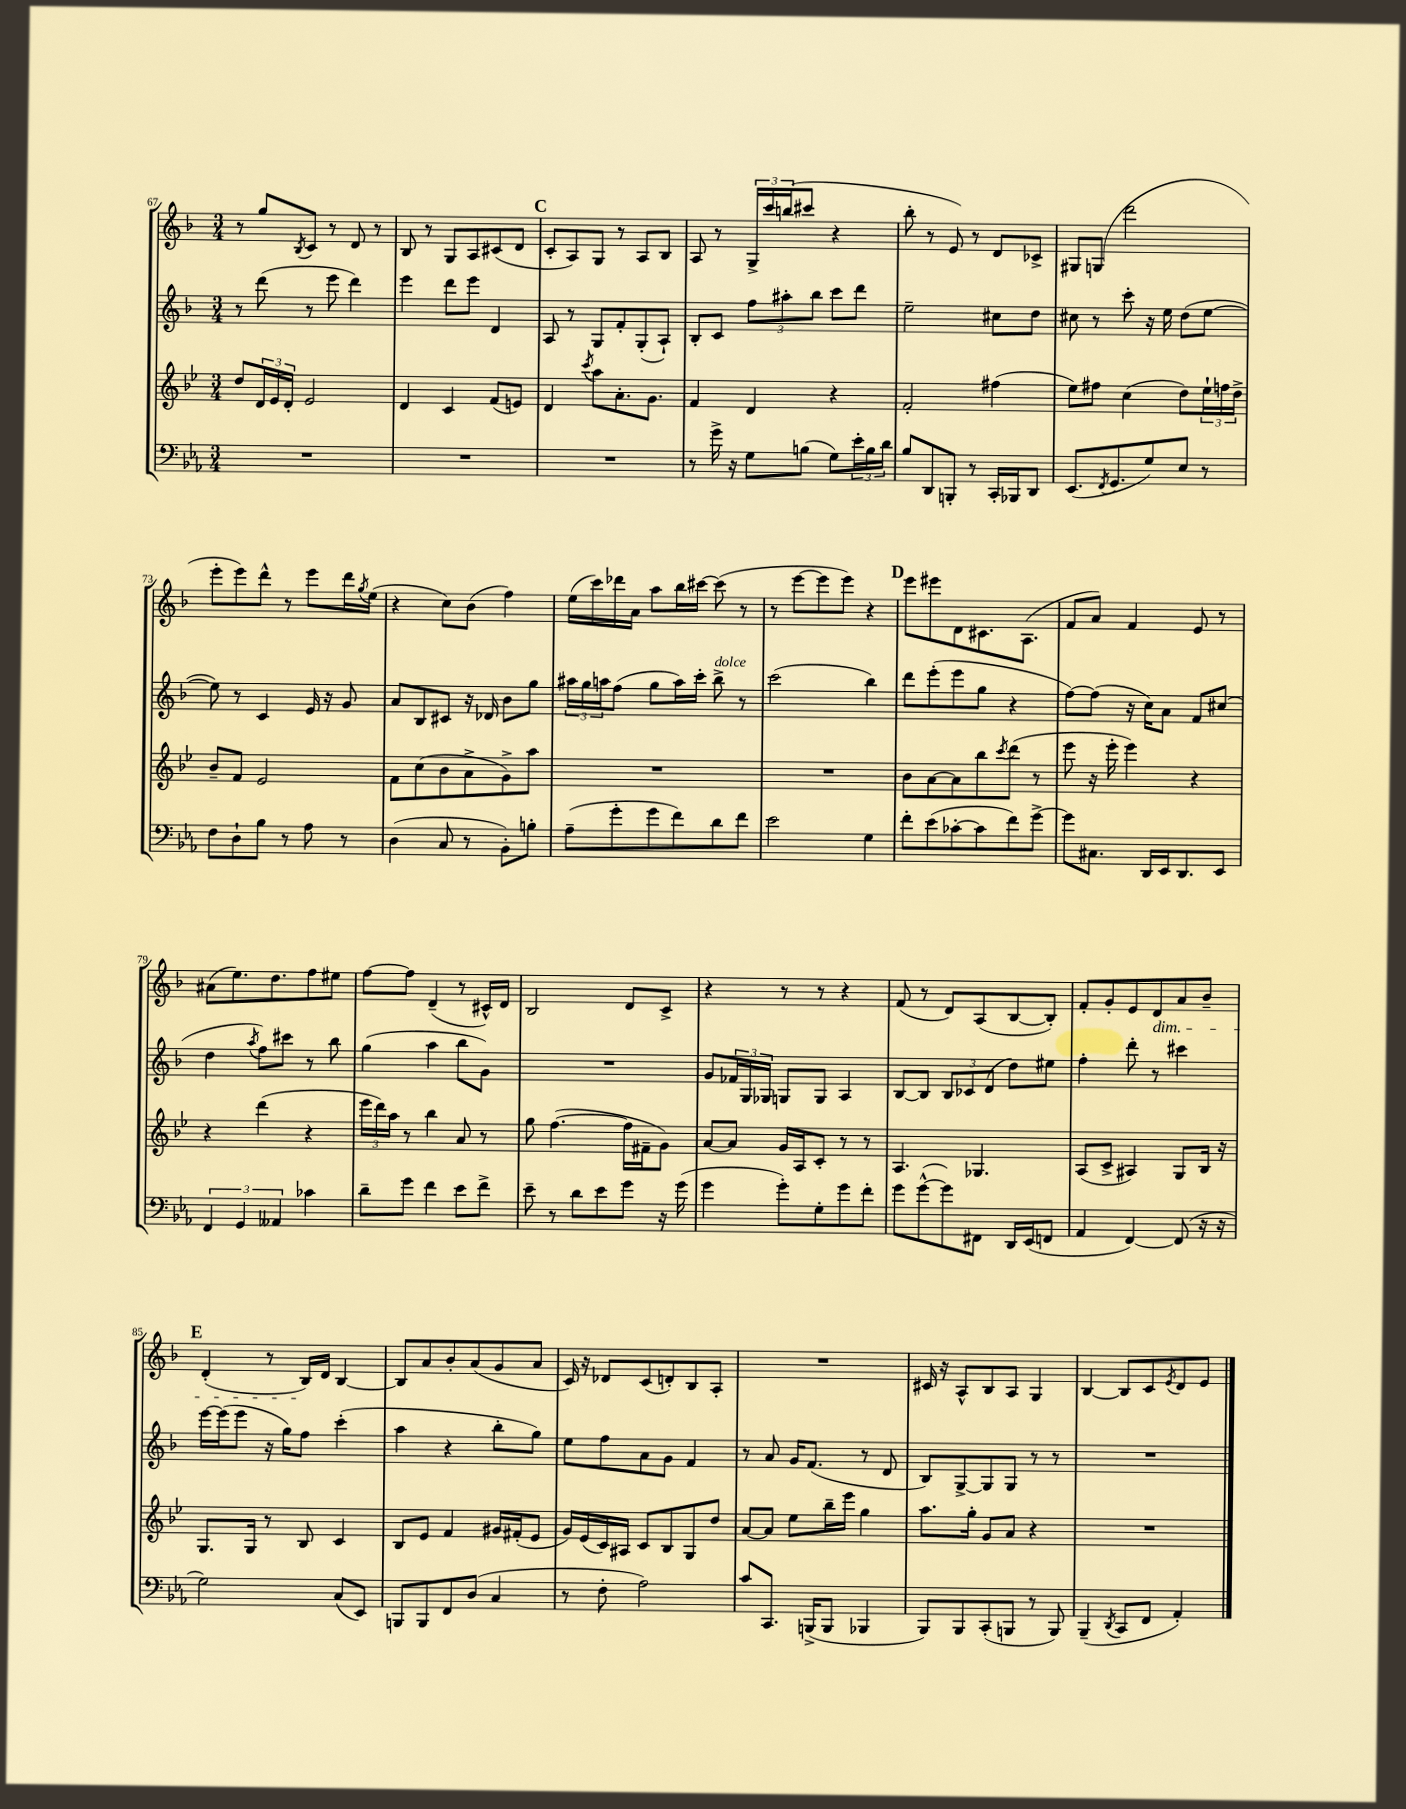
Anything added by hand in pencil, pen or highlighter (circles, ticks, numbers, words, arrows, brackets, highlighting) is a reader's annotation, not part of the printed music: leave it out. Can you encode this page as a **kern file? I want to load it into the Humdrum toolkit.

**kern	**kern	**kern	**kern
*staff4	*staff3	*staff2	*staff1
*clefF4	*clefG2	*clefG2	*clefG2
*k[b-e-a-]	*k[b-e-]	*k[b-]	*k[b-]
*M3/4	*M3/4	*M3/4	*M3/4
2.r	8dd	8r	8r
.	24d	(8ddd	8gg
.	24e-	.	.
.	24d'	.	.
.	.	.	8qB-
.	2e-	8r	8c
.	.	8eee	8r
.	.	4ddd)	8d
.	.	.	8r
=	=	=	=
2.r	4d	4eee	8B-
.	.	.	8r
.	4c	8ddd	8G
.	.	8eee	8A
.	(8f	4d	(8c#
.	8e)	.	8d
=	=	=	=
2.r	4d	8A	8c'
.	.	8r	8A)
.	8qccc	.	.
.	8aa	8G	8G
.	8.a'	8f'	8r
.	.	(8G'	8A
.	8.g	.	.
.	.	8A`)	8B-
=	=	=	=
8r	4f	8B-'	8A
16g^	.	8c	8r
16r	.	.	.
8G	4d	12ff	24G^
.	.	.	24ccc
.	.	12aa#'	(24bb
(8B	.	.	8ccc#
.	.	12bb-	.
8G)	4r	8ccc	4r
24e-'	.	8ddd	.
24B	.	.	.
24d	.	.	.
=	=	=	=
8B-	2f'	2ee~	8bb-'
8DD	.	.	8r
8BBB'	.	.	8e)
8r	.	.	8r
16CC'	(4ff#	8cc#	8d
16BBB-	.	.	.
8DD	.	8dd	8c-^
=	=	=	=
(8.EE-	8ee-)	8cc#	8G#
.	8ff#	8r	(8G
8qFF	.	.	.
8.GG	.	.	.
.	(4cc	8ccc'	2ddd
8G)	.	16r	.
.	.	16ee	.
8E-	8dd)	(8dd	.
8r	24ee-`	[8ee	.
.	24ff	.	.
.	24dd^	.	.
=	=	=	=
8F	8b-~	8ee])	8eee'
8D`	8f	8r	8eee)
8B-	2e-	4c	8ddd^^
8r	.	.	8r
8A-	.	16e	8eee
.	.	16r	.
8r	.	8g	16ddd
.	.	.	8qgg
.	.	.	(16ee
=	=	=	=
(4D	8f	8a	4r
.	(8cc	8B-	.
8C	8b-	8c#	8cc)
8r	8a^	16r	(8b-
.	.	16d-	.
8BB-')	8g^)	8b-	4ff)
8B'	8aa	8gg	.
=	=	=	=
(8A-~	2.r	24aa#	(16ee
.	.	24gg	.
.	.	.	16ccc)
.	.	24aa	.
8g'	.	(8ff	16ddd-
.	.	.	16a
8g	.	8gg	8aa
8f)	.	16aa)	16bb-
.	.	16ccc'	[16ccc#
8d	.	8bb-^	(8ccc#]
8f	.	8r	8r
=	=	=	=
2e-	2.r	(2ccc	8r
.	.	.	[8eee
.	.	.	8eee]
.	.	.	8eee)
4G	.	4bb-)	4r
=	=	=	=
8f'	8b-	8ddd	8eee
(8e-	[8a	(8eee'	8eee#
[8c-'	8a]	8eee	8d
8c-]	8bb-	8gg	8.c#
.	8qccc	.	.
8f)	(8ddd	4r	.
.	.	.	(8.A
[8g^	8r	.	.
=	=	=	=
8g]	8eee-	[8ff)	8f
8.C#	16r	(8ff]	8a)
.	16eee-'	.	.
.	4eee-)	16r	4f
16DD	.	16cc)	.
16EE-	.	8a	.
8.DD	.	.	.
.	4r	8f	8e
8EE-	.	(8cc#	8r
=	=	=	=
6FF	4r	4dd	(8a#
.	.	.	8.ee)
6GG	.	.	.
.	.	8qaa	.
.	(4ddd	8ff)	.
.	.	.	8.dd
6AA--	.	.	.
.	.	8ccc#	.
4c-	4r	8r	8ff
.	.	8bb-	8ee#
=	=	=	=
8d~	24eee-	(4gg	[8ff
.	24ddd)	.	.
.	24aa	.	.
8g	8r	.	8ff]
4f	4bb-	4aa	(4d~
8e-	8a	8bb-	8r
8f^	8r	8g)	16c#^^)
.	.	.	16d
=	=	=	=
8e-~	8gg	2.r	2B-
8r	([4.ff	.	.
8d	.	.	.
8e-	.	.	.
8g	16ff]	.	8d
.	16f#~	.	.
16r	8g)	.	8c^
(16g	.	.	.
=	=	=	=
4g	[8a	8g	4r
.	8a]	24f-	.
.	.	24G	.
.	.	24G-	.
8g')	16g	8G	8r
.	16A	.	.
8G'	8c'	8G	8r
8g	8r	4A	4r
8f'	8r	.	.
=	=	=	=
8g	4.A	[8B-	(8f
([8g^^	.	8B-]	8r
8g])	.	12B-	8d)
.	.	12c-	.
8FF#	4.G-	.	(8A
.	.	(12d	.
16DD	.	8dd)	[8B-
(16EE-	.	.	.
8FF	.	8ee#	8B-'])
=	=	=	=
4AA-	(8A	4ff'	8f'
.	8c^	.	8g'
[4FF)	4A#)	8ddd'	8e
.	.	8r	8d
(8FF]	8G	4ccc#	8a
16r	16B-	.	8b-~
16r	16r	.	.
=	=	=	=
2G)	8.G	[16eee	(4d'
.	.	(16eee]	.
.	.	8eee	.
.	16G	.	.
.	8r	16r	8r
.	.	16gg)	.
.	8B-	8ff	16B-)
.	.	.	16d
(8C	4c	(4ccc'	[4B-
8EE-)	.	.	.
=	=	=	=
8BBB	8B-	4aa	8B-]
8BBB	8e-	.	8a
8FF	4f	4r	8b-'
(8D	.	.	(8a
4C	16g#	8bb-'	8g
.	(16f#'	.	.
.	8e-	8gg)	8a
=	=	=	=
8r	16g)	8ee	16c)
.	(16e-	.	16r
8F'	16c)	8ff	8d-
.	16A#	.	.
2A-)	8c	8a	(8c
.	8B-	8g	8d')
.	8G	4f	8B-
.	8dd	.	8A'
=	=	=	=
8c	[8a	8r	2.r
8.CC	8a]	8a	.
.	8ee-	16g	.
(16BBB^	.	(8.f	.
8BBB	16bb-~	.	.
.	16eee-	.	.
4BBB-	4gg	8r	.
.	.	8d	.
=	=	=	=
8BBB-)	8.aa	8B-)	16c#
.	.	.	16r
8BBB-	.	[8G^	8A^^
.	16gg'	.	.
(8CC'	8g	8G]	8B-
8BBB	8a	8G	8A
8r	4r	8r	4G
8BBB)	.	8r	.
=	=	=	=
(4BBB-~	2.r	2.r	[4B-
8qDD	.	.	.
8CC	.	.	8B-]
8FF	.	.	8c
.	.	.	8qe
4AA-')	.	.	8d
.	.	.	8e
==	==	==	==
*-	*-	*-	*-
